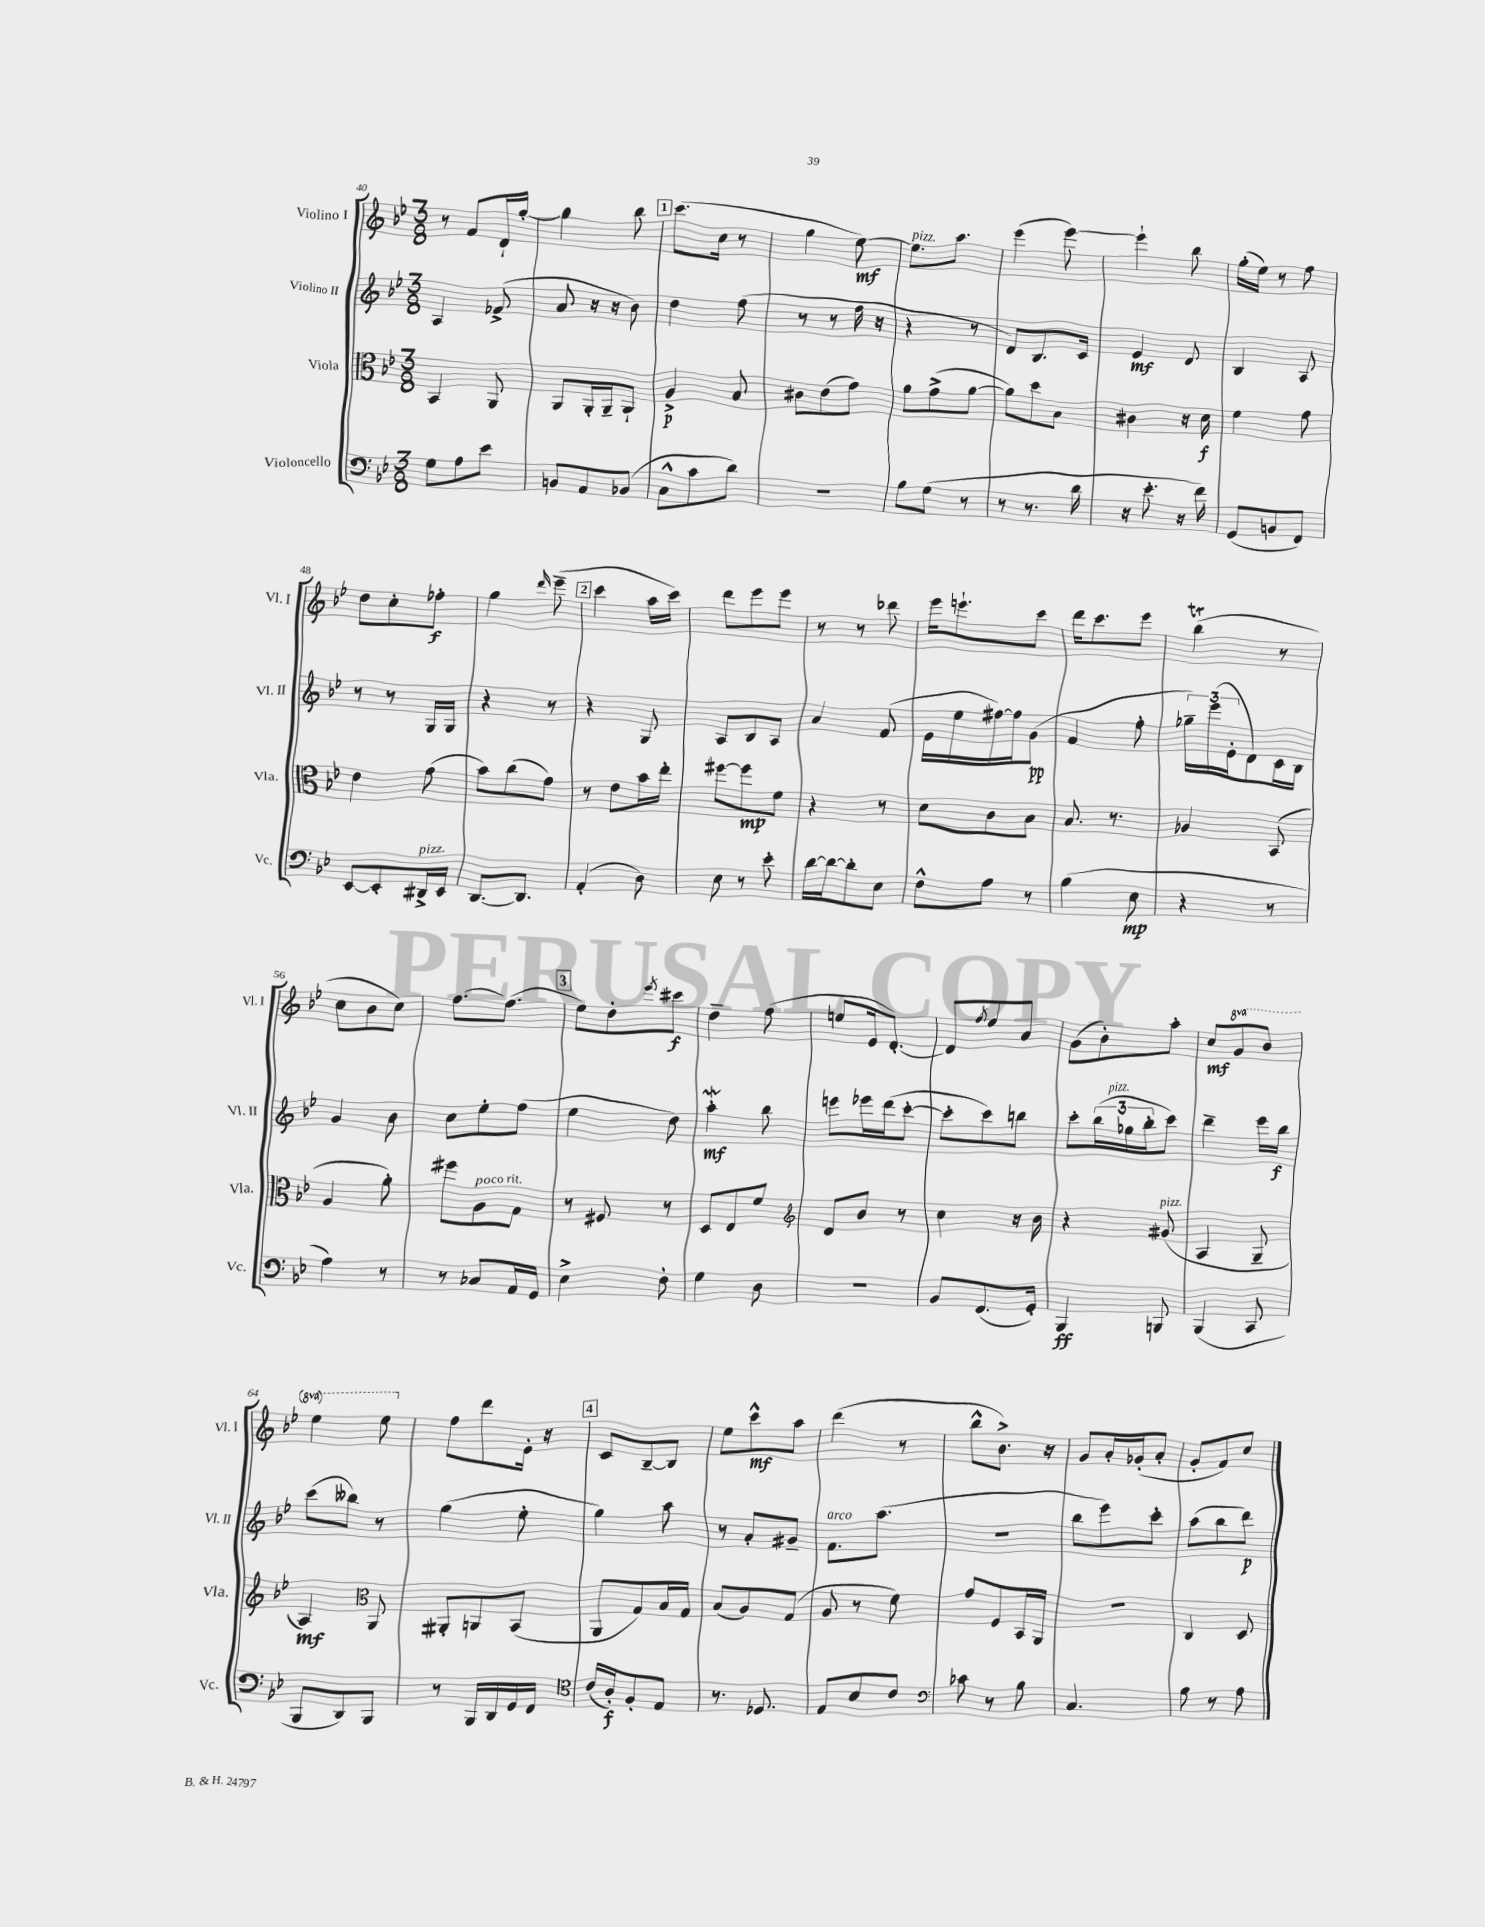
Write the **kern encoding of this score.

**kern	**kern	**kern	**kern
*staff4	*staff3	*staff2	*staff1
*clefF4	*clefC3	*clefG2	*clefG2
*k[b-e-]	*k[b-e-]	*k[b-e-]	*k[b-e-]
*M3/8	*M3/8	*M3/8	*M3/8
8G	4BB-	4A	8r
8A	.	.	8f
8e-	8AA	(8f-^	16d`
.	.	.	[16gg'
=	=	=	=
8BB	8AA	8a	4gg]
8AA	16AA'	16r	.
.	16AA~	16r	.
(8BB-	8AA`	8b-)	8bb-
=	=	=	=
8C^^	4A^	4dd	(8.ccc
8c	.	.	.
.	.	.	16cc
8d)	8B-	(8ff	8r
=	=	=	=
4.r	8c#	8r	4gg
.	(8e-	8r	.
.	8g)	16ff	[8ee-)
.	.	16r	.
=	=	=	=
8B-	8a	4r	8.ee-]
(8G	(8g^	.	.
.	.	.	8.aa
8r	[8a	8r	.
=	=	=	=
8r	8a])	8d)	(4eee-
8.r	8dd	8.B-	.
.	8B-	.	[8eee-)
16d	.	16c	.
=	=	=	=
16r	4c#	4e-	4eee-`]
8.e-'	.	.	.
16r	16r	8d	8bb-
16f)	16d	.	.
=	=	=	=
(8GG	4f	4B-	(16gg'
.	.	.	16ee-)
8BB	.	.	8r
8FF)	8g	8A	8ff
=	=	=	=
[8EE-	4e-	8r	8dd
8EE-']	.	8r	8cc'
16DD#^	(8g	16G	8ff-'
16EE-	.	16G	.
=	=	=	=
[8.DD	8b-)	4r	4gg
.	(8cc	.	.
8.DD]	.	.	.
.	.	.	16qqddd
.	8g)	8r	(8eee-~
=	=	=	=
(4AA'	8r	4r	4ccc
.	8e-	.	.
8D)	16b-	8G	16aa
.	16ee-'	.	16ccc)
=	=	=	=
8E-	[8ff#	8A	8ddd
8r	8ff#]	8B-	8eee-
8e-'	8f	8A	8eee-
=	=	=	=
[16d	4r	4a	8r
16d_	.	.	.
8d']	.	.	8r
8E-	8r	(8f	8ddd-
=	=	=	=
8F^^	8d	16e-	16eee-
.	.	16ee-	8.eee`
8A	8c	[16ff#)	.
.	.	16ff#]	.
8r	8B-	(8g	8ccc
=	=	=	=
(4B-	8.B-	4f	16ddd
.	.	.	8.ccc
.	8.r	.	.
8E-	.	8ff'	8eee-
=	=	=	=
4r	4A-	24gg-~)	(4bb-
.	.	(24eee-	.
.	.	24e-'	.
.	.	8d)	.
8r	(8BB-	16c	8r
.	.	16B-	.
=	=	=	=
4A)	4A	4g	8cc
.	.	.	8b-
8r	8a')	8b-	8cc)
=	=	=	=
8r	8ff#	8cc	[8.ff
8C-	8A	8ee-'	.
.	.	.	(8.ff]
16AA	8G	(8ff	.
16GG	.	.	.
=	=	=	=
4E-^	8r	4ee-	8ee-)
.	8F#	.	8dd'
.	.	.	8qeee-
8F'	8r	8dd)	8ccc#
=	=	=	=
4G	8D	4aa'	4dd~
.	8E-	.	.
8D	8f	8bb-	(8ff
=	=	=	=
*	*clefG2	*	*
4.r	8d	8eee	8ee
.	8b-	16eee-	16e-
.	.	(16ddd	[8.d')
.	8r	[8ccc'	.
=	=	=	=
8BB-	4cc	8ccc']	8d]
.	.	.	8qff
(8.FF	.	8ccc)	8ee-
.	16r	8bb	8a
16GG')	16b-	.	.
=	=	=	=
4BBB-	4r	8ccc'	(8g
.	.	(24bb-	8b-')
.	.	24gg-	.
.	.	24bb-'	.
8BBB	(8g#	8ccc)	8aa'
=	=	=	=
(4BBB-	4A	4ddd~	8cc
.	.	.	8gg
8CC	8G~	16eee-	8bb-
.	.	16bb-	.
=	=	=	=
8BBB-	4A)	(8ccc	4eee-
8DD)	.	8bb--)	.
*	*clefC3	*	*
8BBB-	8AA	8r	8eee-
=	=	=	=
8r	8AA#'	(4gg	8ff
16BBB-	8AA	.	8ddd
16DD	.	.	.
16GG	(8BB-	8ee-'	16e-'
16FF	.	.	16r
=	=	=	=
*clefC4	*	*	*
(16c	8AA	4gg)	8c
16A')	.	.	.
8F'	8G)	.	[8B-~
8E-	16B-	8aa	8B-]
.	16G	.	.
=	=	=	=
8.r	(8B-	8r	8ee-
.	8A)	8a'	8ccc^^
8.D-	.	.	.
.	(8G	8g#~	8aa
=	=	=	=
8E-	8A	8.f	(4ddd
8B-	8r	.	.
.	.	(8.aa	.
8c	8f)	.	8r
=	=	=	=
*clefF4	*	*	*
8c-	8g	4.r	8bb-^^
8r	8F	.	8.b-^)
8B-	16BB-	.	.
.	16AA	.	16r
=	=	=	=
4.C	4.r	8bb-	8g
.	.	8eee-)	16a'
.	.	.	(16g-'
.	.	8ccc'	8a'
=	=	=	=
8B-	4C	(8aa	8g'
8r	.	8bb-	8f)
8A	8D	8ddd)	8cc
==	==	==	==
*-	*-	*-	*-
